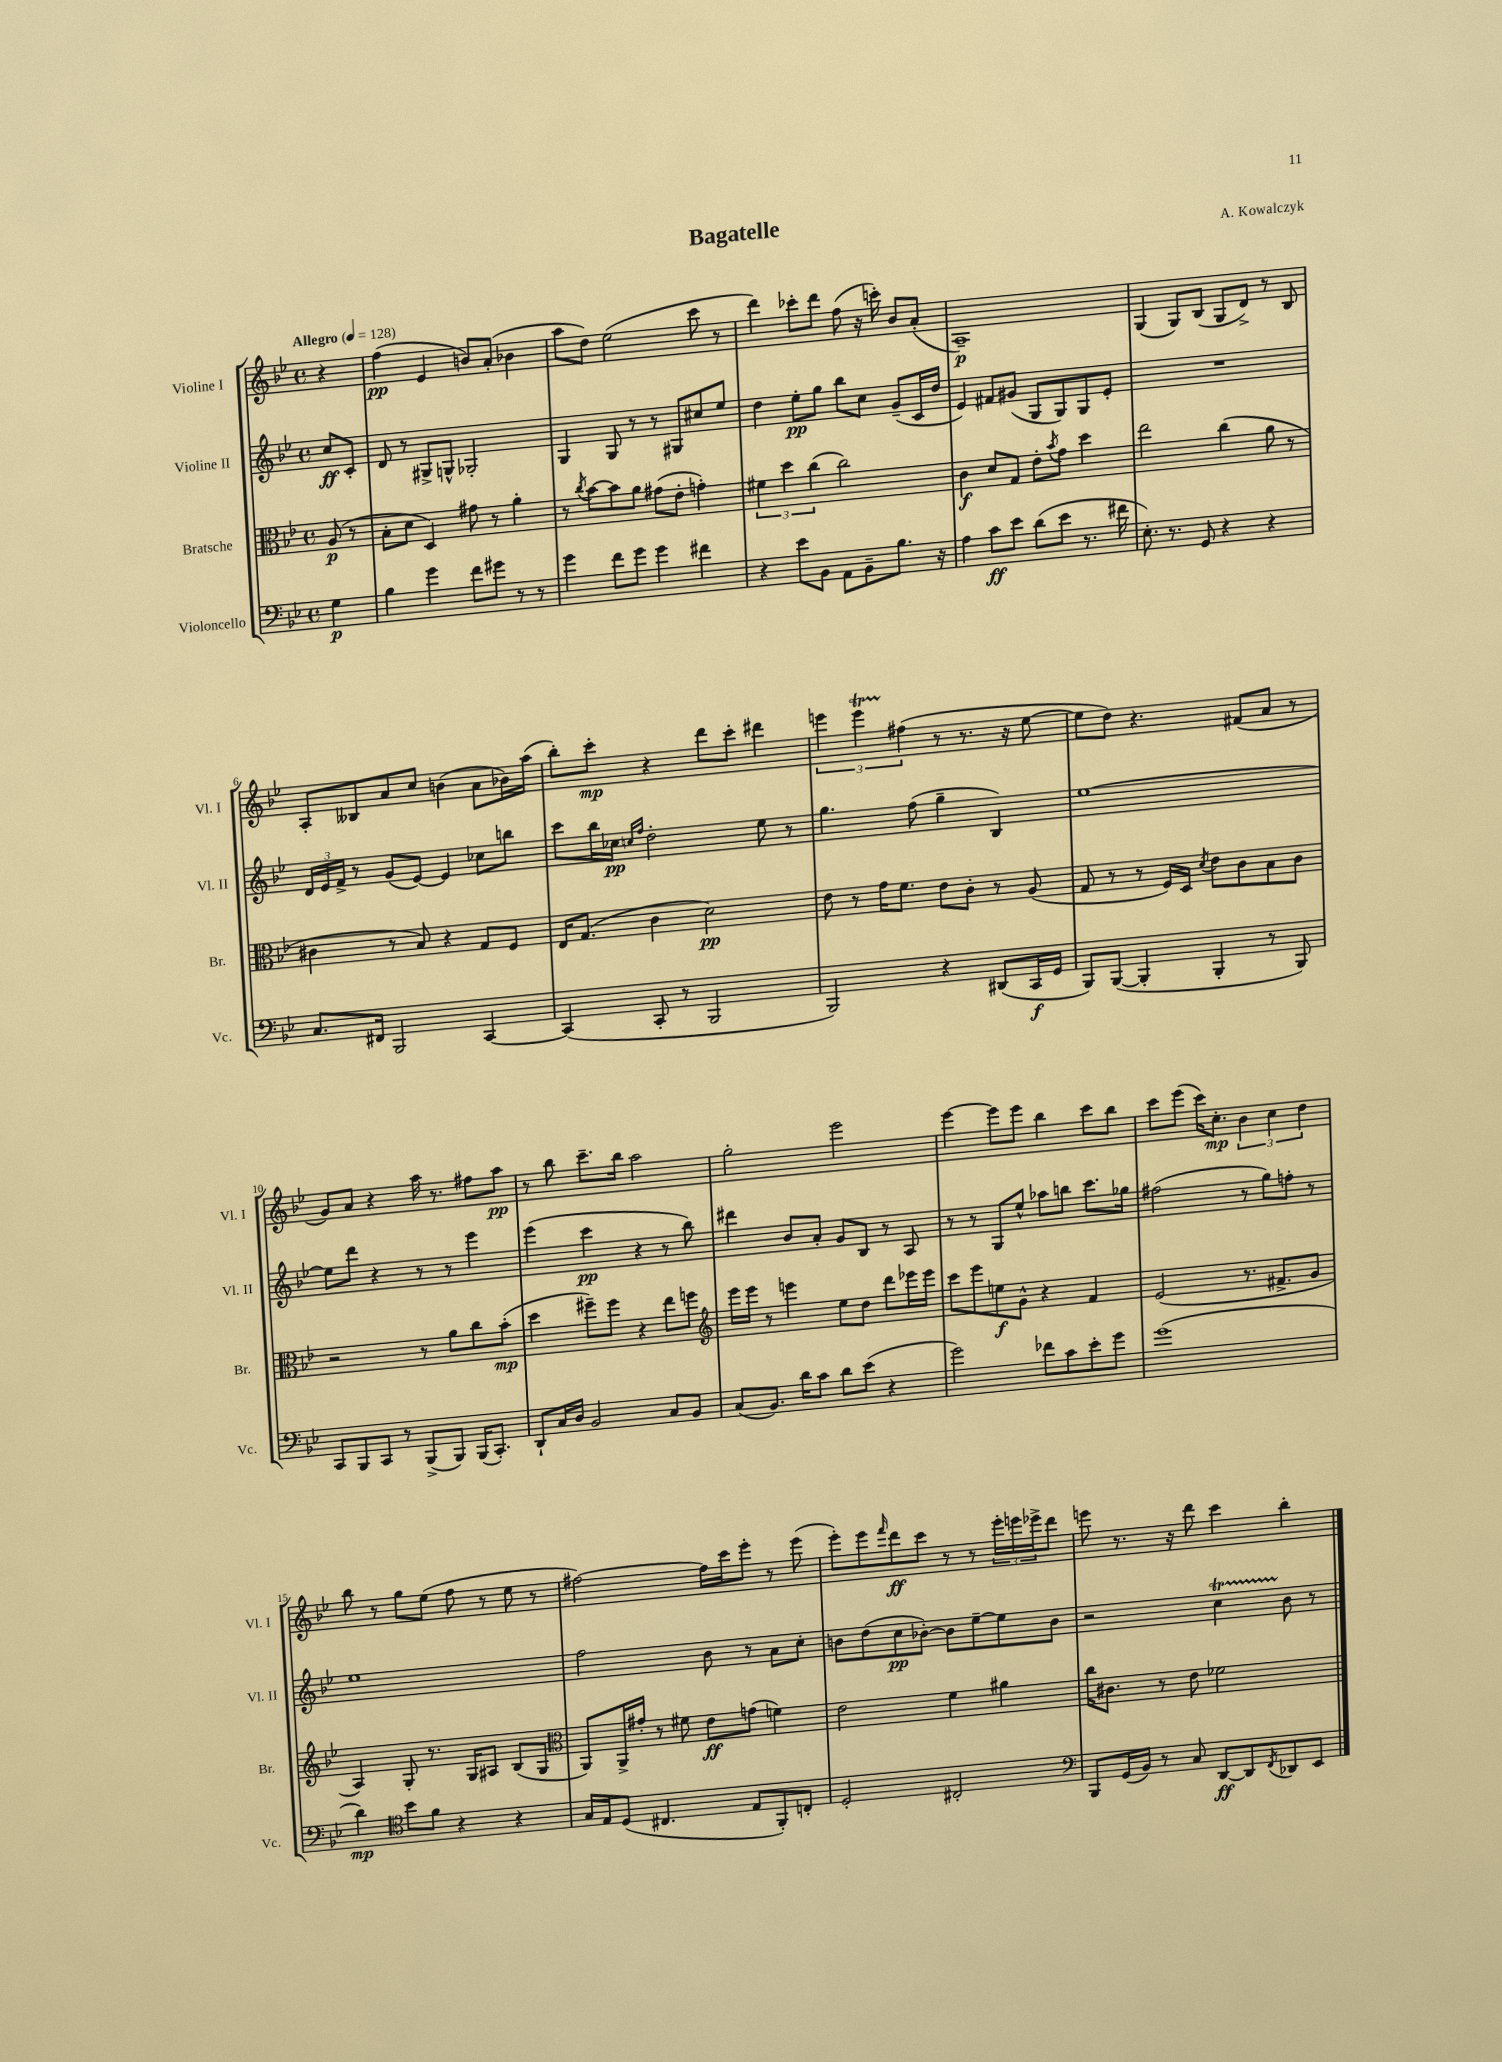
\header { title = "Bagatelle" composer = "A. Kowalczyk" }
<<
\new StaffGroup <<
\new Staff = "s0" \with { instrumentName = "Violine I" shortInstrumentName = "Vl. I" } {
    \clef treble \key bes \major \defaultTimeSignature \time 4/4 \partial 4 \tempo "Allegro" 4 = 128
    r4 |
    f''4\pp( ees'4 b'8) a'8-.( bes'4 |
    a''8 d''8) ees''2( c'''8 r8 |
    d'''4) ces'''8-. d'''8 f''8( r16 c'''16-.) bes'8 a'8-.( |
    a1--\p) |
    g4( g8) bes8( g8 d'8->) r8 bes8 |
    a8-. beses8 a'8 c''8 b'4( a'8 bes'16) a''16( |
    bes''8-.) c'''8-.\mp r4 d'''8 c'''8-. dis'''4 |
    \tuplet 3/2 { e'''4 e'''4\startTrillSpan fis''4\stopTrillSpan( } r8 r8. r16 ees''8~ |
    ees''8 d''8) r4. fis'8( a'8 r8 |
    g'8) a'8 r4 a''16 r8. fis''8 a''8\pp |
    r8 bes''8 c'''8.-- bes''16 a''2 |
    g''2-. ees'''2 |
    ees'''4~ ees'''8 ees'''8 bes''4 c'''8 bes''8 |
    c'''8 ees'''8( c'''16) c''8.-.\mp \tuplet 3/2 { bes'4 c''4 d''4 } |
    bes''8 r8 g''8 ees''8( f''8 r8 ees''8 r8 |
    fis''2~) fis''16 c'''16 ees'''8-. r8 ees'''8( |
    ees'''8-.) ees'''8 \grace { f'''16 } d'''8\ff c'''8 r8 r8 \tuplet 3/2 { ees'''16-. e'''16 ees'''16-> } d'''8 |
    e'''8 r8. r16 d'''8 c'''4 bes''4-. \bar "|." |
}
\new Staff = "s1" \with { instrumentName = "Violine II" shortInstrumentName = "Vl. II" } {
    \clef treble \key bes \major \defaultTimeSignature \time 4/4 \partial 4
    c''8\ff c'8-. |
    d'8 r8 gis8-> g8-^ ges2-. |
    g4 g8 r8 r8 gis8 cis''8 ees''8 |
    d''4 ees''8-.\pp g''8 bes''8 c''8 g'8--( c'16 d''16 |
    ees'4) fis'8 gis'8( g8 g8) g8 ees'8-. |
    R1 |
    \tuplet 3/2 { d'16 ees'16 f'16-> } r8 g'8( ees'8~) ees'4 ces''8 b''8 |
    c'''8 bes''16 ces''16\pp \grace { c''16 f''16 } d''2-. ees''8 r8 |
    g''4. f''8( g''4-- bes4) |
    ees''1~ |
    ees''8 d'''8 r4 r8 r8 ees'''4 |
    ees'''4( c'''4\pp r4 r8 bes''8) |
    dis'''4 bes'8 a'8-. g'8 bes8 r8 a8 |
    r8 r8 g8 ees''8-^ aes''8 b''8 c'''8. ges''16 |
    fis''2( r8 g''8) f''8-. r8 |
    ees''1 |
    f''2 bes'8 r8 a'8 c''8-. |
    b'8 d''8( c''8\pp bes'8~-.) bes'8 ees''8~-- ees''8 bes'8 |
    r2 c''4\startTrillSpan bes'8\stopTrillSpan r8 \bar "|." |
}
\new Staff = "s2" \with { instrumentName = "Bratsche" shortInstrumentName = "Br." } {
    \clef alto \key bes \major \defaultTimeSignature \time 4/4 \partial 4
    a8\p( r8 |
    bes8-. d'8 d4) gis'8 r8 a'4-. |
    r8 \acciaccatura { c''8 } bes'8~ bes'8 a'8 gis'8( ees'8-. g'4-.) |
    \tuplet 3/2 { fis'4 d''4 c''4( } c''2) |
    c'4\f d'8 g8 ees'8-. \acciaccatura { bes'8 } g'8 d''4 |
    ees''2 c''4( a'8 r8 |
    cis'4 r8 bes8) r4 g8 f8 |
    ees16 g8.( c'4 d'2\pp) |
    ees'8 r8 g'16 f'8. ees'8 c'8-. r8 a8( |
    g8 r8 r8 f16) d16 \acciaccatura { d'8 } ees'8 c'8 bes8 c'8 |
    r2 r8 a'8 c''8 bes'8-.\mp( |
    d''4 fis''8--) fis''8 r4 ees''8 f''8 |
    \clef treble ees'''16 ees'''16 r8 e'''4 ees''8 d''8 d'''8 ees'''16 ees'''16 |
    c'''8 ees'''8 e''8\f g'8-^ r4 f'4 |
    ees'2( r8. fis'8.-> g'8 |
    a4) g8-. r8. g16 ais8 bes8( g8 |
    \clef alto a,8) a,16-> gis'16-. r8 fis'8 ees'8\ff g'8( f'4) |
    ees'2 f'4 ais'4 |
    c''16 cis'8. r8 ees'8 fes'2 \bar "|." |
}
\new Staff = "s3" \with { instrumentName = "Violoncello" shortInstrumentName = "Vc." } {
    \clef bass \key bes \major \defaultTimeSignature \time 4/4 \partial 4
    g4\p |
    bes4 g'4 f'8 gis'8 r8 r8 |
    g'4 f'8 g'8 g'4 fis'4 |
    r4 ees'8 bes,8 a,8 bes,8-- bes8. r16 |
    a4 c'8\ff ees'8 d'8( ees'8 r8. fis'16 |
    ees8.-.) r8. g,8 r4 r4 |
    c8. fis,16 bes,,2 c,4~ |
    c,4( c,8-. r8 bes,,2 |
    bes,,2) r4 dis,8( c,16\f g,16 |
    bes,,8) bes,,8~( bes,,4-. bes,,4-. r8 bes,,8) |
    c,8 bes,,8 c,8 r8 bes,,8->( bes,,8) bes,,16( c,8.-.) |
    d,8-! c16 d16 bes,2 c8 bes,8 |
    c8( bes,8.) d'16 c'8 d'8 ees'8( r4 |
    g'2) fes'8 c'8 ees'8-. g'8 |
    g'1( |
    d'4\mp) \clef tenor bes'8 f'8 r4 r4 |
    g16 ees16 d8( cis4. ees8 f,8-.) c8-. |
    d2-. cis2-. |
    \clef bass bes,,8 g,16( bes,16) r8 c8 d,8~\ff d,8 \acciaccatura { f,8 } des,8 ees,8 \bar "|." |
}
>>
>>
